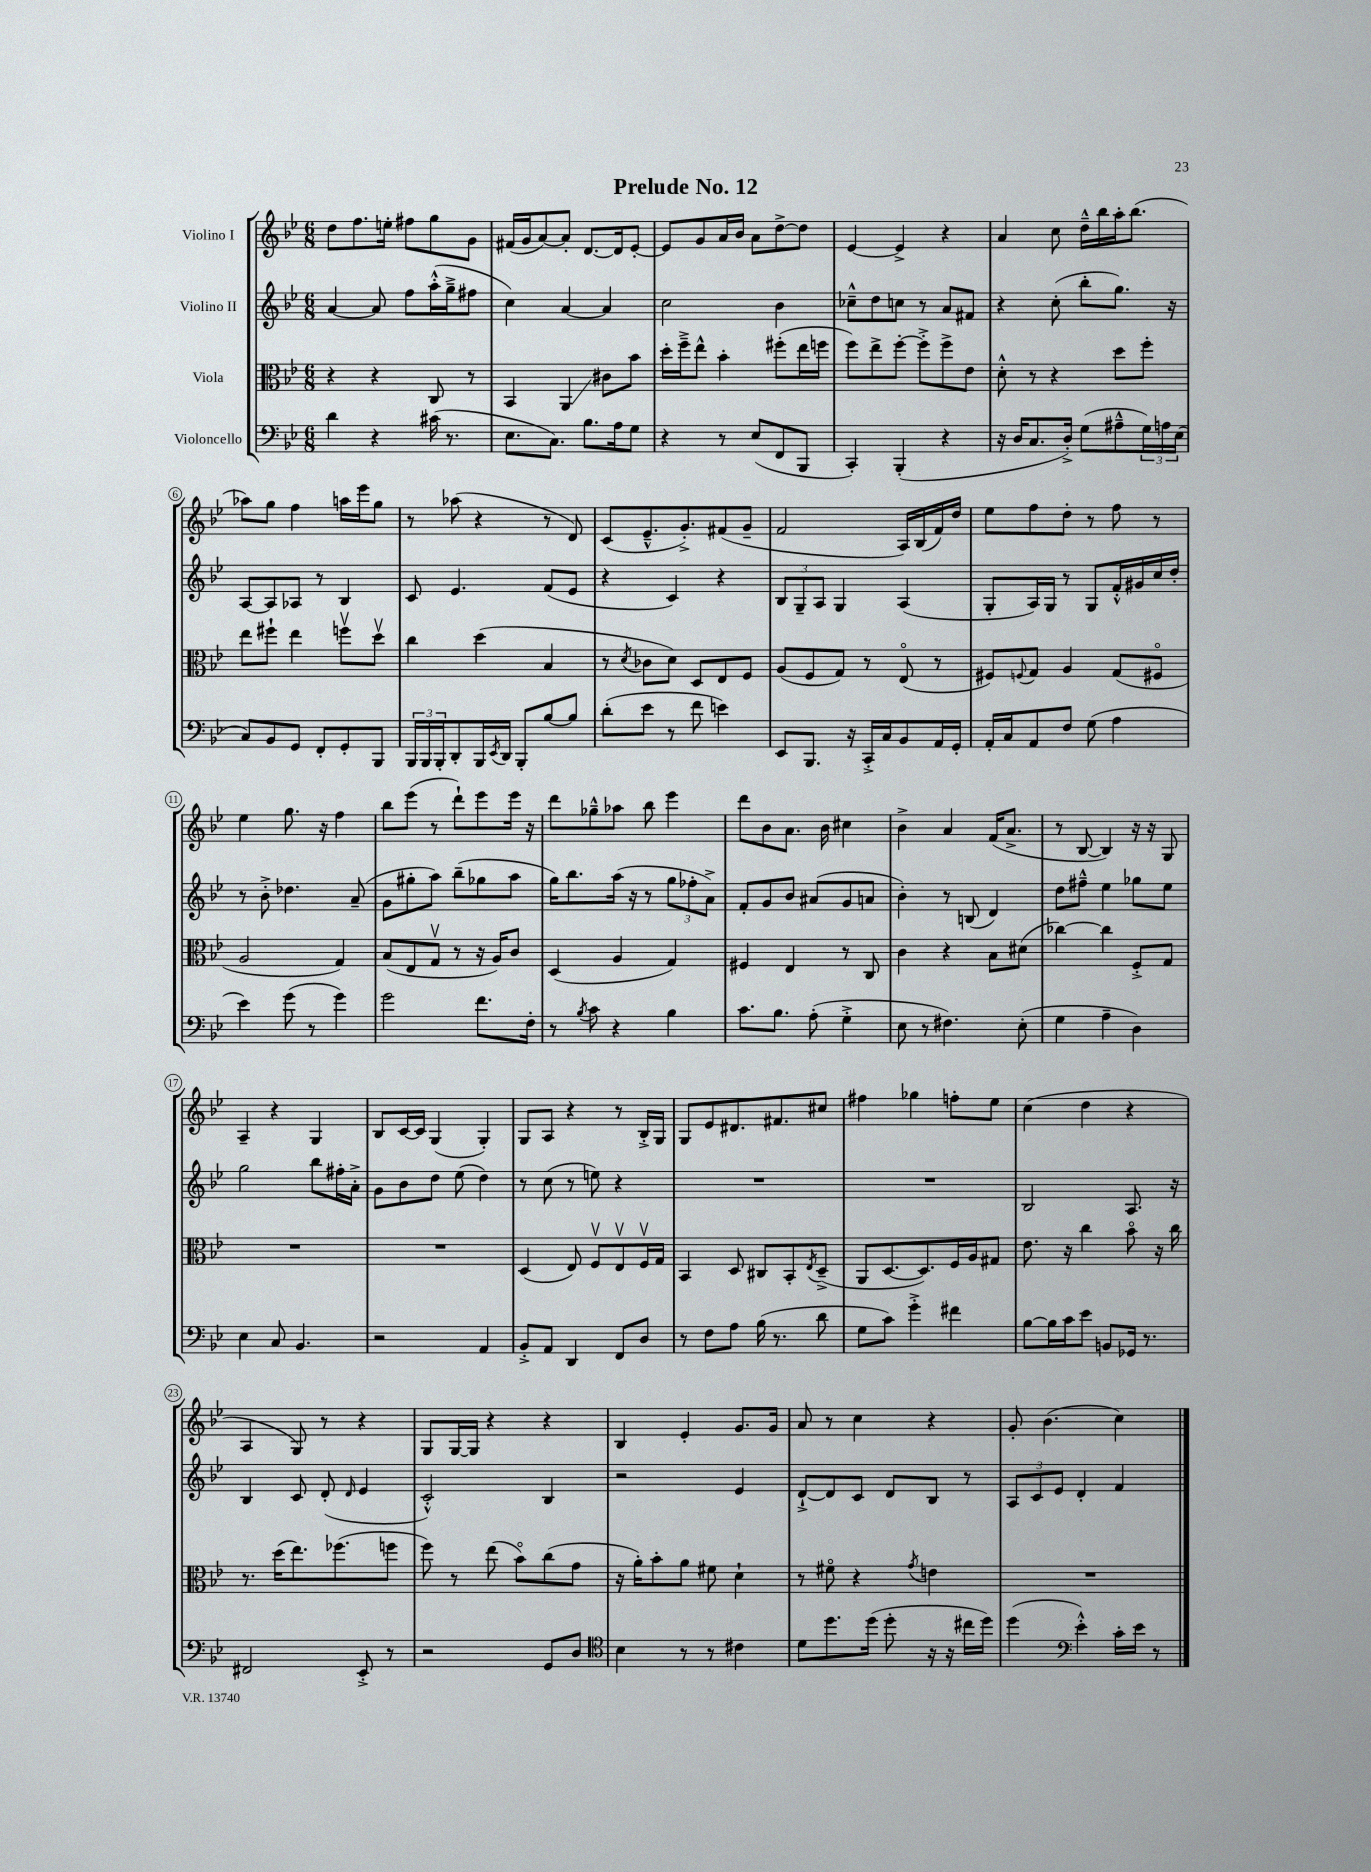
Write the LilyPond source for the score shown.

\header { title = "Prelude No. 12" }
<<
\new StaffGroup <<
\new Staff = "s0" \with { instrumentName = "Violino I" } {
    \clef treble \key bes \major \numericTimeSignature \time 6/8
    d''8 f''8. e''16-. fis''8 g''8 g'8 |
    fis'16( g'16 a'8~) a'8-. d'8.~ d'16 ees'8~-. |
    ees'8 g'8 a'16 bes'16 a'8 d''8~-> d''8 |
    ees'4~ ees'4-> r4 |
    a'4 c''8 d''16---^ bes''16 a''16-. bes''8.( |
    aes''8) g''8 f''4 a''16 ees'''16 g''8 |
    r8 aes''8( r4 r8 d'8) |
    c'8( ees'8.---^ g'8.-.->) fis'8( g'8-- |
    f'2 a16) bes16( f'16) d''16 |
    ees''8 f''8 d''8-. r8 f''8 r8 |
    ees''4 g''8. r16 f''4 |
    bes''8 ees'''8( r8 d'''8-!) ees'''8 ees'''16 r16 |
    d'''8 ges''8---^ aes''8 bes''8 ees'''4 |
    d'''8 bes'8 a'8. bes'16 cis''4 |
    bes'4-> a'4 f'16( a'8.-> |
    r8 bes8~ bes4) r16 r16 g8 |
    a4-- r4 g4 |
    bes8 c'16~ c'16 g4( g4-.) |
    g8 a8 r4 r8 bes16-.-> g16 |
    g8 ees'8 dis'8. fis'8. cis''8 |
    fis''4 ges''4 f''8-. ees''8 |
    c''4( d''4 r4 |
    a4 g8) r8 r4 |
    g8 g16~ g16 r4 r4 |
    bes4 ees'4-. g'8. g'16 |
    a'8 r8 c''4 r4 |
    g'8-. bes'4.( c''4) \bar "|." |
}
\new Staff = "s1" \with { instrumentName = "Violino II" } {
    \clef treble \key bes \major \numericTimeSignature \time 6/8
    a'4~ a'8 f''8 a''16-.-^( g''16---> fis''8 |
    c''4) a'4~ a'4 |
    c''2 bes'4 |
    ces''8---^ d''8 c''8 r8 a'8 fis'8 |
    r4 c''8-.( bes''8-. g''8.) r16 |
    a8~ a8 aes8 r8 bes4 |
    c'8 ees'4. f'8( ees'8 |
    r4 c'4) r4 |
    \tuplet 3/2 { bes8 g8-- a8 } g4 a4( |
    g8-. a16) g16 r8 g8 f'16-.-^ gis'16 c''16 d''16-. |
    r8 bes'8-.-> des''4. a'8--( |
    g'8 gis''8-. a''8) bes''8--( ges''8 a''8 |
    g''16) bes''8. a''16( r16 r8 \tuplet 3/2 { g''8 fes''8-. a'8->) } |
    f'8-. g'8 bes'8 ais'8( g'8 a'8 |
    bes'4-.) r8 b8( d'4) |
    d''8 fis''8---^ ees''4 ges''8 ees''8 |
    g''2 bes''8 fis''16-. a'16-.-> |
    g'8 bes'8 d''8 ees''8( d''4) |
    r8 c''8( r8 e''8) r4 |
    R2. |
    R2. |
    bes2 a8. r16 |
    bes4 c'8 d'8-.( \grace { d'16 } ees'4 |
    c'2-.-^) bes4 |
    r2 ees'4 |
    d'8~-!-> d'8 c'8 d'8 bes8 r8 |
    \tuplet 3/2 { a8 c'8 ees'8 } d'4-. f'4 \bar "|." |
}
\new Staff = "s2" \with { instrumentName = "Viola" } {
    \clef alto \key bes \major \numericTimeSignature \time 6/8
    r4 r4 c8 r8 |
    bes,4 a,4\glissando cis'8 bes'8 |
    d''16-. f''16---> ees''8-^ bes'4-. fis''8-.( ees''16 f''16 |
    f''8) ees''8-> f''8~-. f''8-.-> f''8-> ees'8 |
    d'8-.-^ r8 r4 d''8 f''8-. |
    ees''8 fis''8-! ees''4 f''8\upbow d''8\upbow |
    c''4 d''4( bes4 |
    r8 \acciaccatura { d'8 } ces'8 d'8) d8 ees8 f8 |
    a8( f8 g8) r8 ees8\flageolet( r8 |
    fis8) \appoggiatura { f8 } g8 a4 g8( fis8\flageolet |
    a2 g4) |
    bes8( ees8 g8\upbow r8 r16 a16) c'8 |
    d4( a4 g4) |
    fis4 ees4 r8 c8 |
    c'4 r4 bes8 dis'8( |
    ces''4~) ces''4 f8-.-> g8 |
    R2. |
    R2. |
    d4( ees8) f8\upbow ees8\upbow f16\upbow g16 |
    bes,4 d8 cis8 bes,8-. \acciaccatura { ees8 } d8--->( |
    a,8 d8.~ d8.) f16 a16 gis8 |
    ees'8. r16 c''4 bes'8\flageolet r16 c''16 |
    r8. d''16( ees''8.) fes''8.( f''8 |
    f''8) r8 ees''8( bes'8\flageolet) c''8( g'8 |
    r16 a'16-.) bes'8-. a'8 fis'8 d'4-! |
    r8 fis'8\flageolet r4 \acciaccatura { g'8 } e'4 |
    R2. \bar "|." |
}
\new Staff = "s3" \with { instrumentName = "Violoncello" } {
    \clef bass \key bes \major \numericTimeSignature \time 6/8
    d'4 r4 cis'16( r8. |
    ees8. c8.) bes8. a16 g8 |
    r4 r8 ees8( f,8 bes,,8 |
    c,4-.) bes,,4-.( r4 |
    r16 d16 c8. d16-.->) g8( ais8---^ \tuplet 3/2 { g16) a16 ees16( } |
    c8) bes,8 g,8 f,8-. g,8-. bes,,8 |
    \tuplet 3/2 { bes,,16 bes,,16 bes,,16-. } d,8-. bes,,16 \acciaccatura { ees,8 } d,16 bes,,8-. bes8~ bes8 |
    d'8-.( ees'8 r8 f'8 e'4) |
    ees,8 bes,,8. r16 c,16-.-> c16 bes,8 a,16 g,16-. |
    a,16-. c16 a,8 f8 g8( a4 |
    ees'4) g'8( r8 g'4) |
    g'2 f'8. f16-. |
    r8 \acciaccatura { bes8 } c'8 r4 bes4 |
    c'8. bes8. a8-.( g4-.-> |
    ees8 r8 fis4.) ees8-.( |
    g4 a4-- d4) |
    ees4 c8 bes,4. |
    r2 a,4 |
    bes,8-.-> a,8 d,4 f,8 d8 |
    r8 f8 a8 bes16( r8. d'8 |
    g8 c'8) g'4-.-> fis'4 |
    bes8~ bes16 c'16 ees'8 b,8 ges,16 r8. |
    fis,2 ees,8-.-> r8 |
    r2 g,8 d8 |
    \clef tenor bes4 r8 r8 cis'4 |
    d'8 d''8. d''16( d''8-. r16 r16 cis''16 d''16) |
    d''4( \clef bass ees'4-.-^) c'16-. ees'16 r8 \bar "|." |
}
>>
>>
\layout { \context { \Score \override BarNumber.stencil = #(make-stencil-circler 0.1 0.3 ly:text-interface::print) } }
